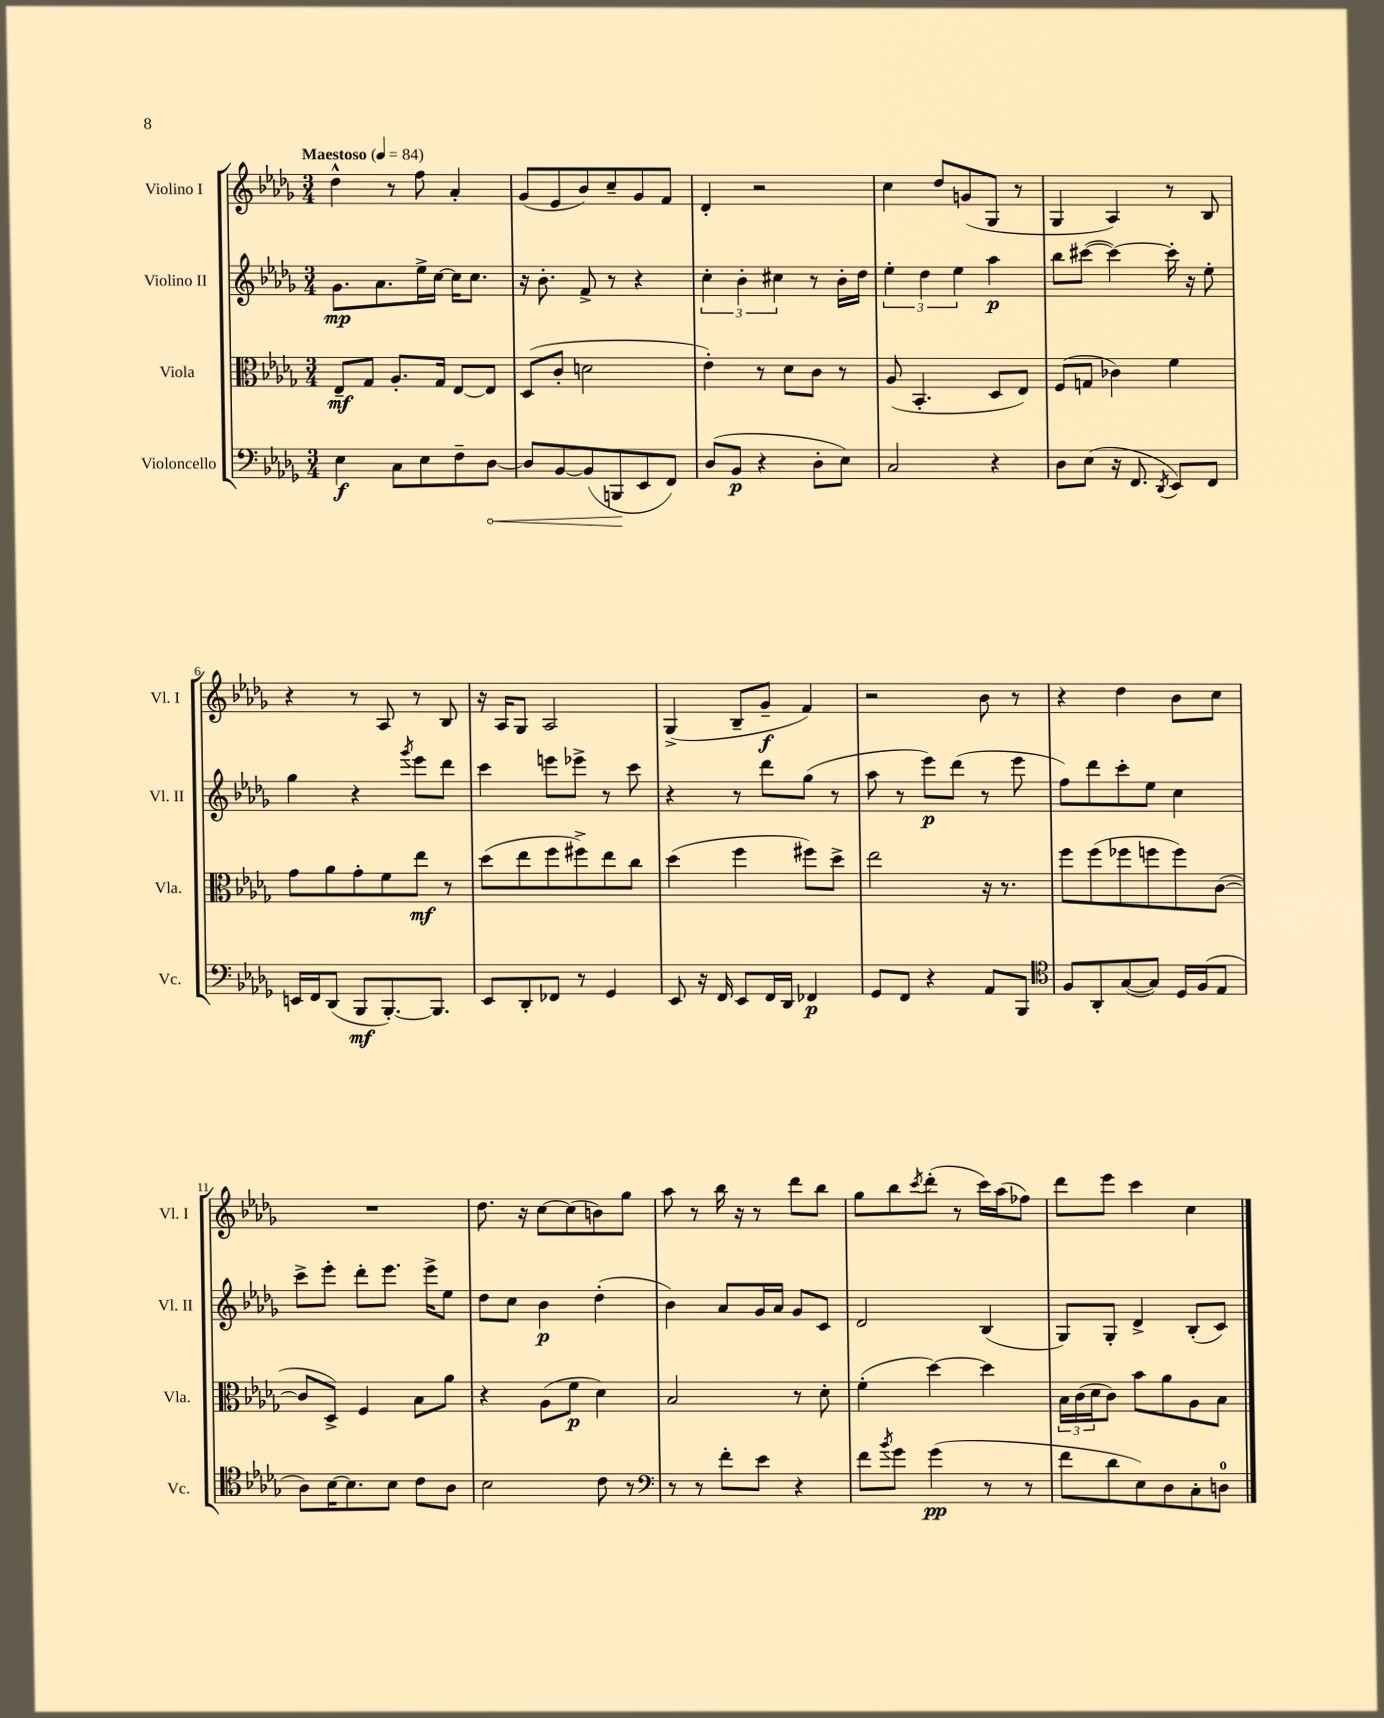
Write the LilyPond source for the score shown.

<<
\new StaffGroup <<
\new Staff = "s0" \with { instrumentName = "Violino I" shortInstrumentName = "Vl. I" } {
    \clef treble \key des \major \numericTimeSignature \time 3/4 \tempo "Maestoso" 4 = 84
    des''4-^ r8 f''8 aes'4-. |
    ges'8( ees'8 bes'8) c''8-- ges'8 f'8 |
    des'4-. r2 |
    c''4 des''8 g'8( ges8 r8 |
    ges4 aes4) r8 bes8 |
    r4 r8 aes8 r8 bes8 |
    r16 aes16 ges8 aes2 |
    ges4->( bes8-- ges'8--\f f'4) |
    r2 bes'8 r8 |
    r4 des''4 bes'8 c''8 |
    R2. |
    des''8. r16 c''8~ c''8( b'8) ges''8 |
    aes''8 r8 bes''16 r16 r8 des'''8 bes''8 |
    ges''8 bes''8 \acciaccatura { c'''8 } des'''8-.( r8 c'''16) aes''16( fes''8) |
    des'''8 ees'''8 c'''4 c''4 \bar "|." |
}
\new Staff = "s1" \with { instrumentName = "Violino II" shortInstrumentName = "Vl. II" } {
    \clef treble \key des \major \numericTimeSignature \time 3/4
    ges'8.\mp aes'8. ees''16-> c''16~ c''16 c''8. |
    r16 bes'8.-. f'8-> r8 r4 |
    \tuplet 3/2 { c''4-. bes'4-. cis''4 } r8 bes'16-. des''16 |
    \tuplet 3/2 { ees''4-. des''4 ees''4 } aes''4\p |
    bes''8 cis'''8~( cis'''4~) cis'''16-. r16 ees''8-. |
    ges''4 r4 \acciaccatura { ges'''8 } ees'''8 des'''8 |
    c'''4 e'''8 ees'''8-> r8 c'''8 |
    r4 r8 des'''8 ges''8( r8 |
    aes''8 r8 ees'''8\p) des'''8( r8 ees'''8 |
    f''8) des'''8 c'''8-. ees''8 c''4 |
    c'''8-> ees'''8-. des'''8-. ees'''8. ees'''16-> ees''8 |
    des''8 c''8 bes'4\p des''4-.( |
    bes'4) aes'8 ges'16 aes'16 ges'8 c'8 |
    des'2 bes4( |
    ges8) ges8-. des'4-> bes8-.( c'8) \bar "|." |
}
\new Staff = "s2" \with { instrumentName = "Viola" shortInstrumentName = "Vla." } {
    \clef alto \key des \major \numericTimeSignature \time 3/4
    ees8--\mf ges8 aes8.-. ges16 ees8~ ees8 |
    des8( c'8-. d'2 |
    ees'4-.) r8 des'8 c'8 r8 |
    aes8( bes,4.-. des8 ees8) |
    f8( g8 ces'4) f'4 |
    ges'8 aes'8 ges'8-. f'8 ees''8\mf r8 |
    des''8( ees''8 f''8 fis''8->) ees''8 c''8 |
    des''4( f''4 fis''8) des''8-> |
    ees''2 r16 r8. |
    f''8 f''8( fes''8 f''8 f''8) c'8~( |
    c'8 des8->) f4 bes8 aes'8 |
    r4 aes8( f'8\p des'4) |
    bes2 r8 des'8-. |
    f'4-.( des''4~) des''4 |
    \tuplet 3/2 { bes16 c'16( des'16 } c'8) bes'8 aes'8 aes8 bes8 \bar "|." |
}
\new Staff = "s3" \with { instrumentName = "Violoncello" shortInstrumentName = "Vc." } {
    \clef bass \key des \major \numericTimeSignature \time 3/4
    ees4\f c8 ees8 f8-- \once \override Hairpin.circled-tip = ##t des8~\< |
    des8 bes,8~ bes,8( b,,8\! ees,8 f,8) |
    des8( bes,8\p r4 des8-. ees8) |
    c2 r4 |
    des8 ees8( r16 f,8. \acciaccatura { des,8 } ees,8) f,8 |
    e,16 f,16 des,8( bes,,8\mf bes,,8.~-.) bes,,8. |
    ees,8 des,8-. fes,8 r8 ges,4 |
    ees,8 r16 f,16 ees,8 f,16 des,16 fes,4\p |
    ges,8 f,8 r4 aes,8 bes,,8 |
    \clef tenor f8 aes,8-. ges8~( ges8) des16 f16( ees8 |
    aes8) bes16~ bes8. bes8 c'8 aes8 |
    bes2 c'8 r8 |
    \clef bass r8 r8 f'8-. ees'8 r4 |
    f'8 \acciaccatura { bes'8 } ges'8 ges'4\pp( r8 r8 |
    f'8 des'8 ees8) des8 c8-. d8-0 \bar "|." |
}
>>
>>
